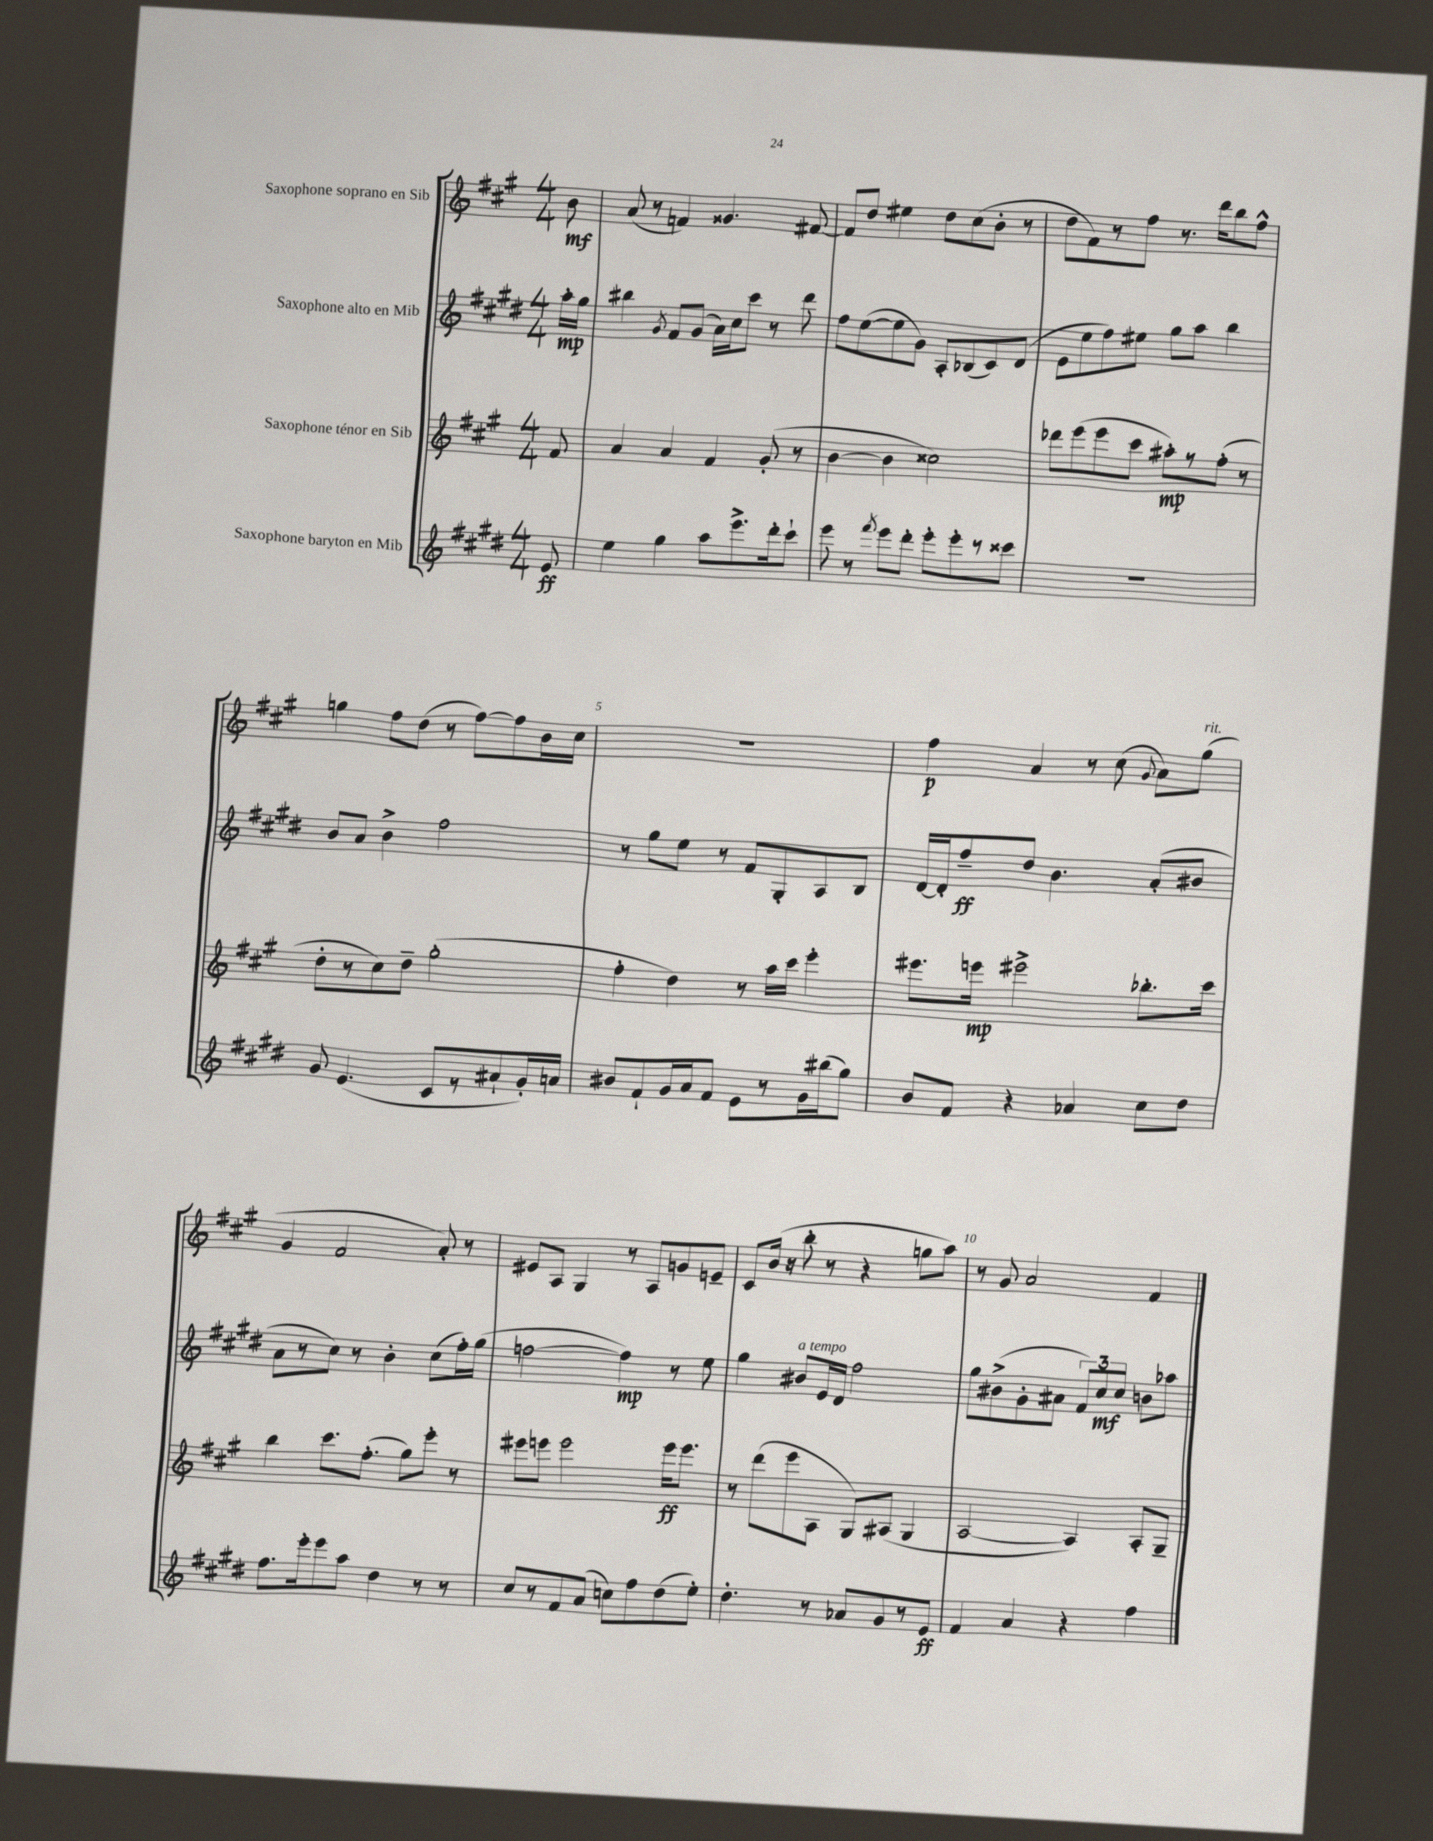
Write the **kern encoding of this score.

**kern	**kern	**kern	**kern
*staff4	*staff3	*staff2	*staff1
*clefG2	*clefG2	*clefG2	*clefG2
*k[f#c#g#d#]	*k[f#c#g#]	*k[f#c#g#d#]	*k[f#c#g#]
*M4/4	*M4/4	*M4/4	*M4/4
8e/	8f#/	16aa'\LL	8b\
.	.	16gg#\JJ	.
=	=	=	=
4ee\	4a/	4bb#\	(8a/
.	.	.	8r
.	.	8qg#/	.
4gg#\	4a/	8f#/L	4f/)
.	.	(8g#/J	.
8aa\L	4f#/	16a\LL)	4.g##/
.	.	16cc#\J	.
8.eee^\	.	8ccc#\J	.
.	(8g#'/	8r	.
16ddd#'\k	.	.	.
8ccc#`\J	8r	8ddd#\	[8f#/
=	=	=	=
8eee\	[4b\	8ff#\L	8f#/]L
8r	.	([8ee\	8dd/J
8qfff#/	.	.	.
8eee\L	4b\]	8ee\]	4ee#\
8ddd#'\J	.	8g#\J)	.
8eee'\L	2cc##\)	8A'/L	8dd\L
8eee'\	.	(8B-/	(8cc#\
8r	.	8c#/)	8b'\J
8ccc##\J	.	(8d#/J	8r
=	=	=	=
1r	8ddd-\L	8e\L	8dd\L
.	(8eee\	8ee\	8f#\)
.	8eee\	8ff#\)	8r
.	8ccc#\J	8ee#\J	8ff#\J
.	8aa#'\L)	8gg#\L	8.r
.	8r	8aa\J	.
.	.	.	16ddd\LK
.	(8ff#'\J	4bb\	8bb\
.	8r	.	8ff#^^\J
=	=	=	=
8g#/	8dd'\L	8b/L	4gg\
(4.e/	8r	8a/J	.
.	8cc#\)	4b^\	8ff#\L
.	8dd~\J	.	(8dd\J
8c#/L	(2gg#'\	2ff#\	8r
8r	.	.	[8ff#\L)
8a#`/	.	.	8ff#\]
16g#'/L)	.	.	16b\L
16a/JJ	.	.	16cc#\JJ
=	=	=	=
8b#/L	4ff#'\	8r	1r
8f#`/	.	8gg#\L	.
16g#/L	4dd\)	8ee\J	.
16a/J	.	.	.
8f#/J	.	8r	.
8e\L	8r	8f#/L	.
8r	16aa\LL	8G#'/	.
.	16ccc#\JJ	.	.
16g#\L	4eee'\	8A/	.
(16bb#\J	.	.	.
8gg#\J)	.	8B/J	.
=	=	=	=
8b/L	8.eee#\L	[16d#/LL	4ff#\
.	.	16d#'/]J	.
8f#/J	.	8ff#~/	.
.	16eee\Jk	.	.
4r	2eee#^\	8dd#/J	4a/
.	.	4.b\	.
4a-/	.	.	8r
.	.	.	(8cc#\
.	.	.	8qqg#/
8cc#\L	8.bb-'\L	(8a'/L	8a\L)
8dd#\J	.	8b#/J	(8gg#\J
.	16ccc#\Jk	.	.
=	=	=	=
8.ff#\L	4bb\	8a\L	4g#/
.	.	8r	.
16eee'\k	.	.	.
8eee\	8.ccc#\L	8cc#\J)	2f#/
8aa\J	.	8r	.
.	(8.ff#'\J	.	.
4dd#\	.	4b'\	.
.	8gg#\L)	.	.
8r	8eee'\J	(8cc#\L	8a'/)
8r	8r	16ff#'\L)	8r
.	.	(16gg#\JJ	.
=	=	=	=
8cc#/L	8eee#\L	[2ff\	8e#/L
8r	8eee\J	.	8A/J
8f#/	2eee\	.	4G#/
(8a/J	.	.	.
8cc\L)	.	4ff\])	8r
8ff#\	.	.	8A/L
(8dd#\	16eee\LK	8r	8g/
.	8.eee\J	.	.
8ee'\J)	.	8ee\	8e~/J
=	=	=	=
4.dd#'\	8r	4gg#\	8c#/L
.	(8ddd\L	.	(16b/Jk
.	.	.	16r
.	8eee\	8b#/L	8bb'\
8r	8A\J	16e/L	8r
.	.	16d#/JJ	.
8a-/L	8G#/L)	2ff#\	4r
8g#/	(8A#/J	.	.
8r	4G#/	.	8gg\L
8e/J	.	.	8aa\J)
=	=	=	=
4f#/	[2A/	8gg#\L	8r
.	.	(8b#^\	8g#/
4a/	.	8g#'\	2a/
.	.	8a#\J	.
4r	4A/])	12f#/L)	.
.	.	12cc#/	.
.	.	12cc#/J	.
4ff#\	8A'/L	8b\L	4f#/
.	8G#~/J	8aa-\J	.
==	==	==	==
*-	*-	*-	*-
